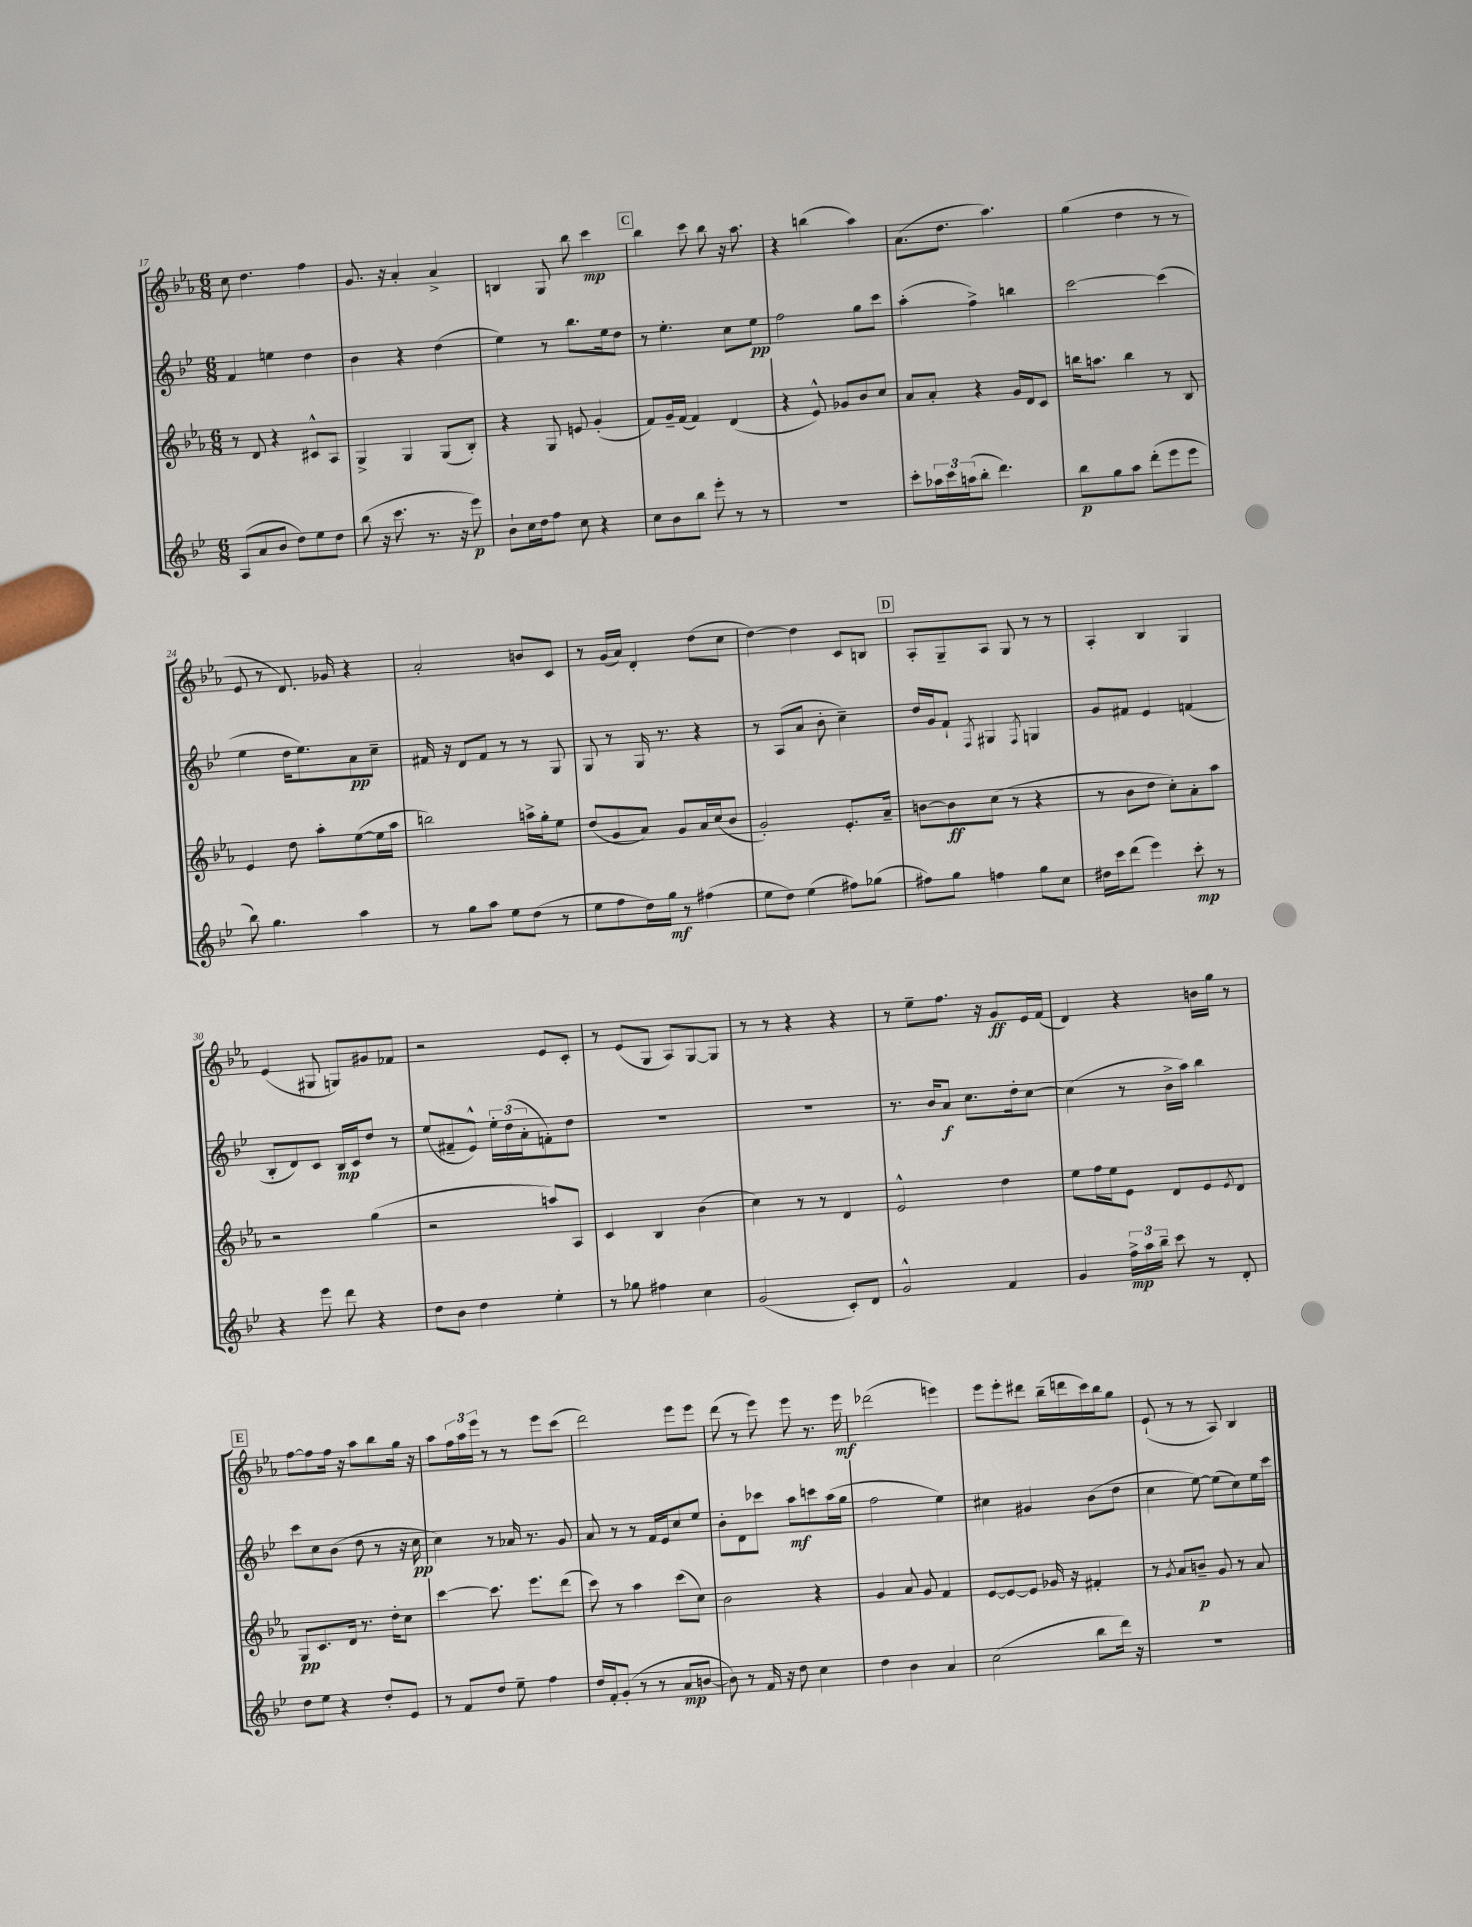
<<
\new StaffGroup <<
\new Staff = "s0" {
    \clef treble \key ees \major \numericTimeSignature \time 6/8
    c''8 d''4. f''4 |
    g'8. r16 aes'4-. aes'4-> |
    b4 g8 bes''8 c'''4\mp |
    \mark \markup { \box "C" } bes''4 c'''8 bes''8 r16 aes''8. |
    r4 b''4( aes''4) |
    aes'8.( d''8. aes''4.) |
    g''4( d''4 r8 r8 |
    ees'8 r8 d'8.) ges'16 r4 |
    aes'2-. b'8 c'8 |
    r8 g'16( aes'16) d'4-. d''8( c''8 |
    d''4~) d''4 c'8 b8 |
    \mark \markup { \box "D" } aes8-. g8-- aes8 g8 r8 r8 |
    aes4-. bes4 g4 |
    ees'4( gis8 g8) gis'8 fes'8 |
    r2 ees'8 c'8-. |
    r8 ees'8( g8 aes8) g8~ g8 |
    r8 r8 r4 r4 |
    r8 ees''8-- f''8. r16 g'8\ff ees'16 f'16( |
    d'4) r4 b'16 g''16 r8 |
    \mark \markup { \box "E" } f''8~ f''8 f''16 r16 aes''8 bes''8 g''16 r16 |
    aes''8 \tuplet 3/2 { f''16 aes''16 ees'''16 } r8 r8 ees'''8 c'''8( |
    d'''2) ees'''8 ees'''8 |
    d'''8( r8 ees'''8) ees'''8 r8. ees'''16\mf |
    des'''2( e'''4) |
    ees'''8 ees'''8-. dis'''8 bes''16--( d'''16 c'''16) bes''16 g''8 |
    ees'8-!( r8 r8 aes8) bes4 \bar "|." |
}
\new Staff = "s1" {
    \clef treble \key bes \major \numericTimeSignature \time 6/8
    f'4 e''4 d''4 |
    bes'4 r4 d''4( |
    ees''4) r8 bes''8. ees''16 d''8 |
    \mark \markup { \box "C" } r8 ees''4.-. c''8 ees''8\pp |
    f''2 g''8 c'''8 |
    a''4-.( f''4->) b''4 |
    c'''2~ c'''4( |
    ees''4 d''16 ees''8.) a'8\pp c''8-- |
    fis'16 r16 d'8 fis'8 r8 r8 g8 |
    g8 r8 g16 r8. r4 |
    r8 a8( a'8 bes'8-. c''4--) |
    \mark \markup { \box "D" } d''16 g'16 f'8-! \acciaccatura { f8 } gis4 \acciaccatura { f8 } g4 |
    g'8 fis'8 ees'4 f'4( |
    bes8-. d'8) c'8 bes16\mp c'16 d''8 r8 |
    ees''8( fis'8-- ees'8-^) \tuplet 3/2 { ees''16-. d''16( a'16-. } f'8-.) d''8 |
    R2. |
    R2. |
    r8. bes'16 a'8\f c''8. d''16-. c''8~ |
    c''4( r8 bes'16-> a''16) bes''4 |
    \mark \markup { \box "E" } c'''8 c''8 bes'8( d''8 r8 r16 c''16\pp |
    c''4) r8 aes'16 r8. g'8 |
    a'8 r8 r8 f'16 ees'16 c''8 ees''8 |
    bes'8-. d'8 ces'''8 a''8\mf c'''8 a''16( g''16 |
    f''2 ees''4) |
    cis''4 gis'4 bes'8( d''8 |
    c''4 ees''8~) ees''8( c''8) ees''16 c'''16 \bar "|." |
}
\new Staff = "s2" {
    \clef treble \key ees \major \numericTimeSignature \time 6/8
    r8 d'8 r4 cis'8-^ aes8 |
    g4-> g4 g8( bes8-.) |
    r4 g8 e'8 g'4-.( |
    \mark \markup { \box "C" } f'8) g'16-- f'16( f'4) d'4( |
    r4 ees'8-^) ges'8 bes'8 c''8 |
    aes'8 aes'8-. r4 g'16 d'16 c'8 |
    b''16 a''8. b''4 r8 bes8 |
    ees'4 d''8 aes''8-. ees''8~( ees''16 aes''16 |
    b''2) a''16-> g''16-. ees''8 |
    d''8( g'8 aes'8) g'8 aes'16 c''16( bes'8 |
    g'2-.) ees'8.-. aes'16-- |
    \mark \markup { \box "D" } b'8~ b'8\ff c''8( r8 r4 |
    r8 bes'8 d''8 c''8-.) aes'8-. aes''8 |
    r2 g''4( |
    r2 a''8) aes8 |
    c'4 bes4 bes'4( |
    c''4) r8 r8 d'4 |
    ees'2-^ d''4 |
    ees''8 f''16 ees''16 ees'8 d'8 ees'8 \acciaccatura { ees'8 } d'8 |
    \mark \markup { \box "E" } g8\pp c'8. d'16 r8. d''16-. c''8 |
    c'''4~ c'''8. ees'''8. d'''8( |
    c'''8) r8 aes''4 c'''8( c''8) |
    bes'2 r4 |
    g'4 aes'8 g'8 f'4 |
    ees'8~ ees'8~ ees'8 ges'16 r16 fis'4-. |
    r8 \acciaccatura { g'8 } aes'8 b'8--\p g'8 r8 aes'8 \bar "|." |
}
\new Staff = "s3" {
    \clef treble \key bes \major \numericTimeSignature \time 6/8
    a8( a'8 bes'8 d''8) ees''8 d''8 |
    bes''8( r16 c'''8. r8. r16 ees'''8\p) |
    bes'8-! c''16 d''16 f''8 c''8 r4 |
    \mark \markup { \box "C" } c''8 bes'8 bes''8 ees'''8-. r8 r8 |
    R2. |
    c'''8-. \tuplet 3/2 { aes''16 c'''16 a''16( } bes''8-. d'''4.) |
    bes''8\p g''8 a''8 d'''8-.( ees'''8 ees'''8 |
    bes''8) g''4. a''4 |
    r8 g''8 a''8 ees''8 d''8( r8 |
    ees''8 f''8 d''16) g''16\mf r8 fis''4( |
    ees''8 d''8) ees''4( fis''8) ges''8( |
    \mark \markup { \box "D" } fis''8) g''8 f''4 g''8 c''8 |
    dis''16 c'''16 d'''8( ees'''4) c'''8-.\mp r8 |
    r4 ees'''8 d'''8 r4 |
    d''8 bes'8 d''4 ees''4-. |
    r8 ges''8 fis''4 c''4 |
    g'2( c'8-.) d'8 |
    g'2-^ f'4 |
    g'4 \tuplet 3/2 { f''16->\mp a''16 bes''16-- } c'''8 r8 d'8-. |
    \mark \markup { \box "E" } d''8 ees''8 r4 d''8-. ees'8 |
    r8 f'8 d''8 ees''8-- f''4 |
    d''16 f'16-. g'8-.( r8 r8 a'8\mp b'8~ |
    b'8) r8 f'16 r16 d''8 c''4 |
    d''4 bes'4 a'4 |
    c''2( bes''8 d'''16) r16 |
    R2. \bar "|." |
}
>>
>>
\layout { \context { \Score currentBarNumber = #17 } }
